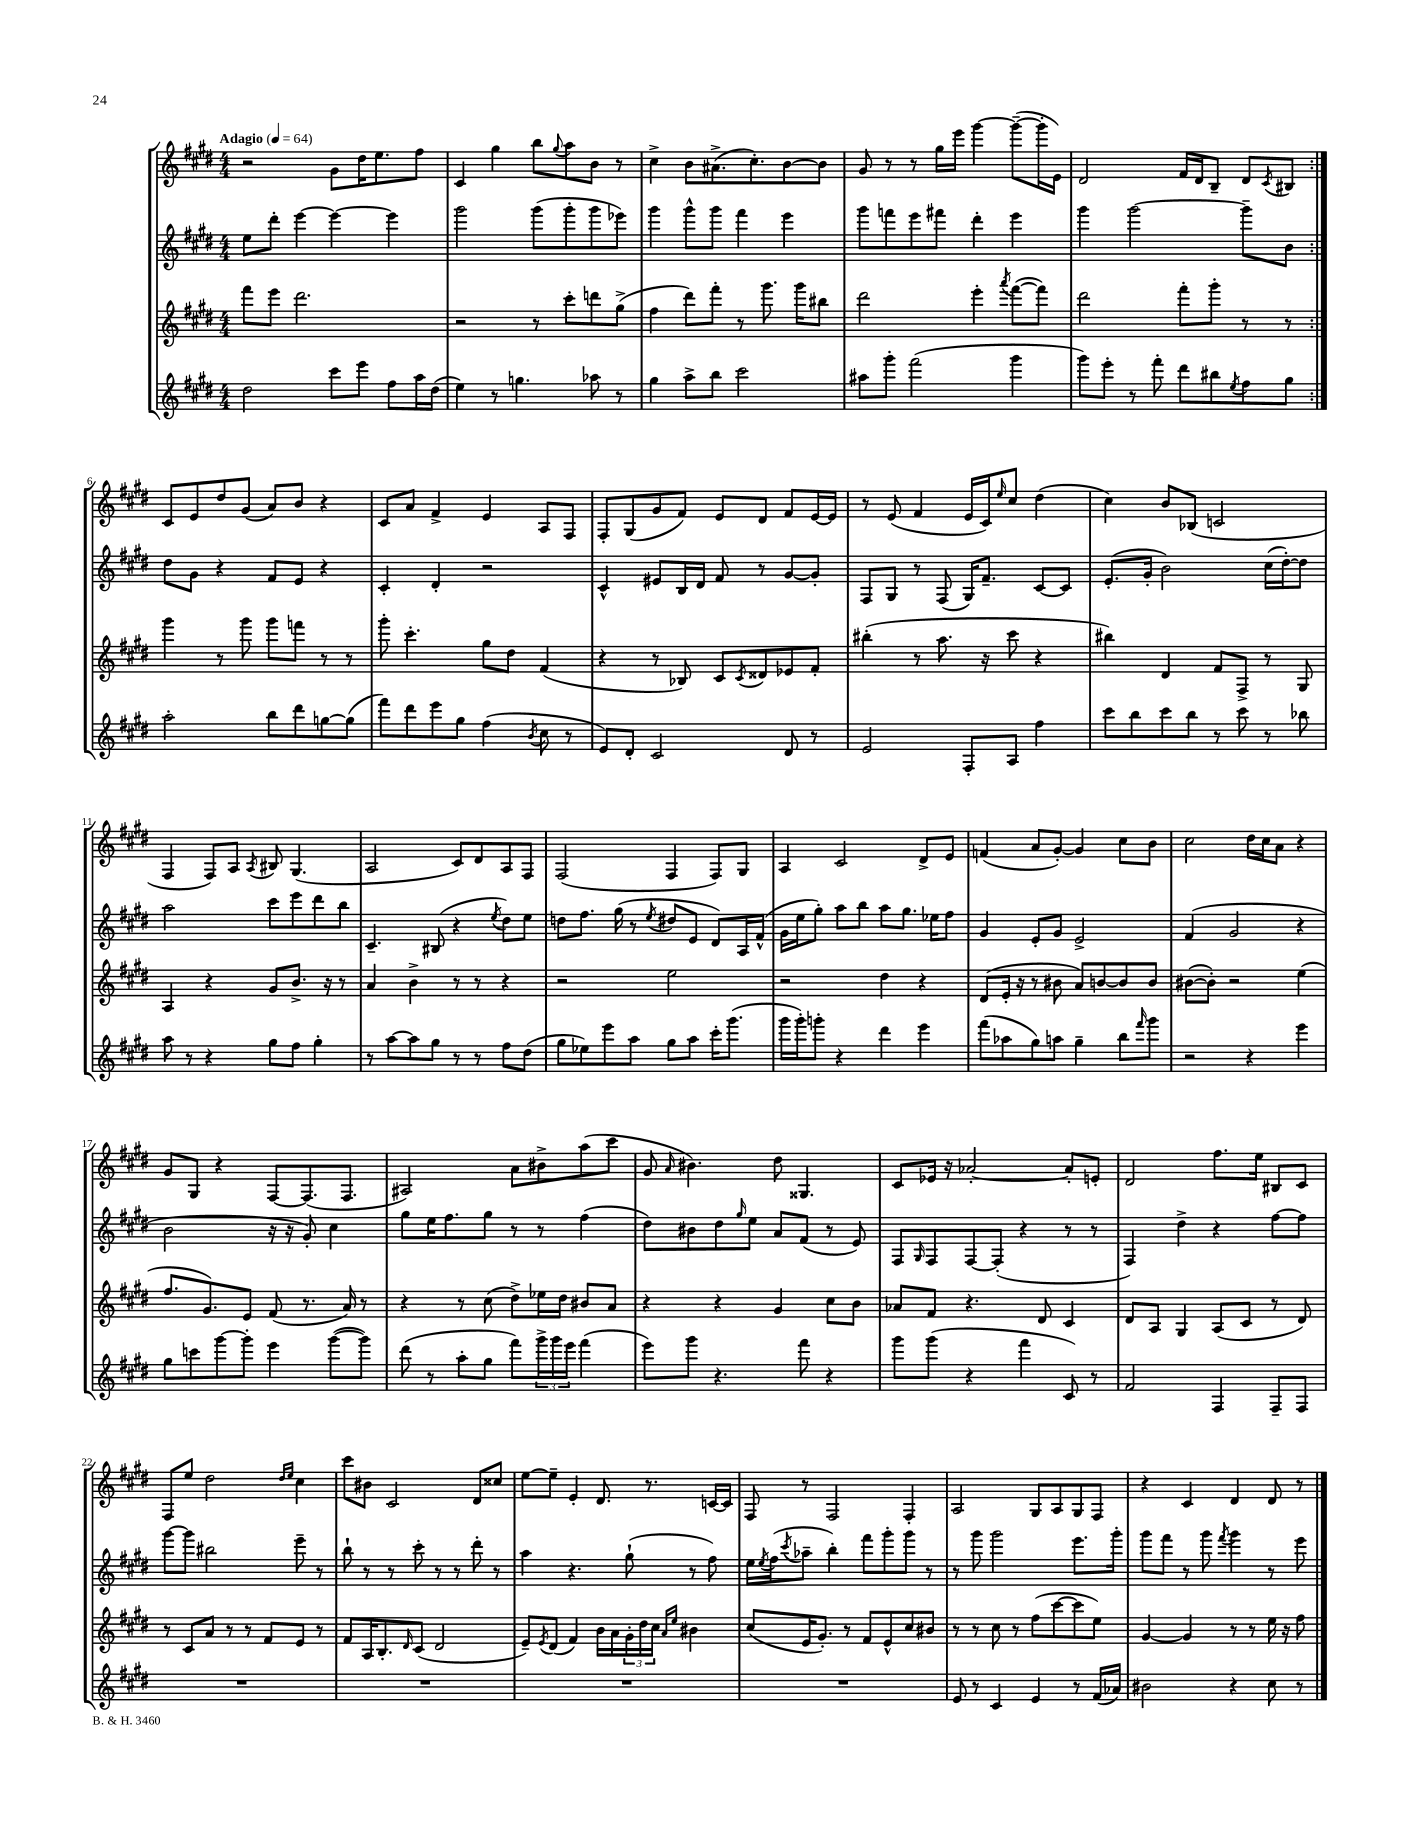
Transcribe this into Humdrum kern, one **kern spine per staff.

**kern	**kern	**kern	**kern
*part4	*part3	*part2	*part1
*staff4	*staff3	*staff2	*staff1
*clefG2	*clefG2	*clefG2	*clefG2
*k[f#c#g#d#]	*k[f#c#g#d#]	*k[f#c#g#d#]	*k[f#c#g#d#]
*M4/4	*M4/4	*M4/4	*M4/4
*MM64	*MM64	*MM64	*MM64
=1	=1	=1	=1
!	!	!	!LO:TX:a:B:t=Adagio
2dd#\	8fff#\L	8ee\L	2r
.	8eee\J	8ddd#'\J	.
.	2.ddd#\	[4eee\	.
8ccc#\L	.	4eee\_	8g#\L
8eee\J	.	.	16dd#\K
.	.	.	8.ee\
8ff#\L	.	4eee\]	.
16aa\L	.	.	8ff#\J
(16dd#\JJ	.	.	.
=2	=2	=2	=2
4ee\)	2r	2ggg#\	4c#/
8r	.	.	4gg#\
4.ggn\	.	.	.
.	8r	(8ggg#\L	8bb\L
.	.	.	8qqgg#/
.	8ccc#'\L	8ggg#'\	8aa\
8aa-X\	8dddn\	8ggg#\	8b\J
8r	(8gg#^\J	8eee-X\J)	8r
=3	=3	=3	=3
4gg#\	4ff#\	4ggg#\	4cc#^\
8aa^\L	8ddd#\L)	8ggg#^^\L	8b\L
8bb\J	8fff#'\J	8ggg#\J	(8.a#X^\
2ccc#\	8r	4fff#\	.
.	.	.	8.cc#'\)
.	8.ggg#\	.	.
.	.	4eee\	[8b\
.	16ggg#\KL	.	.
.	8bb#X\J	.	8b\J]
=4	=4	=4	=4
8aa#X\L	2ddd#\	8ggg#\L	8g#/
8ggg#'\J	.	8fffn\	8r
(2fff#\	.	8eee\	8r
.	.	8fff#X\J	16gg#\LL
.	.	.	16eee\JJ
.	4eee'\	4ddd#'\	[4ggg#\
.	8qaaa/	.	.
4ggg#\	([8fff#\L	4eee\	(8ggg#~\L_
.	8fff#\J])	.	16ggg#'\L]
.	.	.	16e\JJ)
=5	=5	=5	=5
8ggg#\L)	2ddd#\	4ggg#\	2d#/
8eee'\J	.	.	.
8r	.	[2ggg#\	.
8fff#'\	.	.	.
8ddd#\L	8fff#'\L	.	16f#/LL
.	.	.	16d#/J
8bb#X\	8ggg#'\J	.	8B~/J
8qee/	.	.	.
8ff#\	8r	8ggg#~\L]	8d#/L
.	.	.	8qc#/
8gg#\J	8r	8b\J	8B#X/J
!!LO:LB:g=z
=6:|!	=6:|!	=6:|!	=6:|!
2aa'\	4ggg#\	8dd#\L	8c#/L
.	.	8g#\J	8e/
.	8r	4r	8dd#/
.	8ggg#\	.	(8g#/J
8bb\L	8ggg#\L	8f#/L	8a/L)
8ddd#\	8fffn\J	8e/J	8b/J
[8ggn\	8r	4r	4r
(8gg\J]	8r	.	.
=7	=7	=7	=7
8fff#\L)	8ggg#'\	4c#'/	8c#/L
8ddd#\	4.ccc#'\	.	8a/J
8eee\	.	4d#'/	4f#^/
8gg#\J	.	.	.
(4ff#\	8gg#\L	2r	4e/
.	8dd#\J	.	.
8qb/	.	.	.
8cc#\	(4f#/	.	8A/L
8r	.	.	8F#/J
=8	=8	=8	=8
8e/L)	4r	4c#^^/	8F#'/L
8d#'/J	.	.	(8G#/
2c#/	8r	8e#X/L	8g#/
.	8B-X/)	16B/L	8f#/J)
.	.	16d#/JJ	.
.	8c#/L	8f#/	8e/L
.	8qc#/	.	.
.	8d##X/	8r	8d#/J
8d#/	8e-X/	[8g#/L	8f#/L
8r	8f#'/J	8g#'/J]	[16e/L
.	.	.	16e/JJ]
=9	=9	=9	=9
2e/	(4bb#X'\	8F#/L	8r
.	.	8G#/J	(8e/
.	8r	8r	4f#/
.	8.aa\	(8F#/	.
8F#'/L	.	16G#/KL)	16e/LL
.	16r	8.f#~/J	16c#/J)
.	.	.	16qqee/
8A/J	8ccc#\	.	8cc#/J
4ff#\	4r	[8c#/L	(4dd#\
.	.	8c#/J]	.
=10	=10	=10	=10
8ccc#\L	4bb#X\)	(8.e'/L	4cc#\)
8bb\	.	.	.
.	.	16g#'/Jk	.
8ccc#\	4d#/	2b\)	8b/L
8bb\J	.	.	(8B-X/J
8r	8f#/L	.	2cn/
8ccc#\	8F#^/J	.	.
8r	8r	(16cc#\LL	.
.	.	[16dd#'\J)	.
8bb-X\	8G#/	8dd#\J]	.
!!LO:LB:g=z
=11	=11	=11	=11
8aa\	4A/	2aa\	4F#/
8r	.	.	.
4r	4r	.	8F#/L)
.	.	.	8A/J
.	.	.	8qA/
8gg#\L	8g#/L	8ccc#\L	8B#X/
8ff#\J	8.b^/J	8eee\	(4.G#/
4gg#'\	.	8ddd#\	.
.	16r	.	.
.	8r	8bb\J	.
=12	=12	=12	=12
8r	4a/	4.c#~/	2A/
[8aa\L	.	.	.
8aa\]	4b^\	.	.
8gg#\J	.	(8B#X/	.
8r	8r	4r	8c#/L)
8r	8r	.	8d#/
.	.	8qee/	.
8ff#\L	4r	8dd#\L)	8A/
(8dd#\J	.	8ee\J	8F#/J
=13	=13	=13	=13
8gg#\L	2r	8ddn\L	(2F#/
8ee-X\)	.	8.ff#\J	.
8eee\	.	.	.
.	.	(16gg#\	.
8aa\J	.	8r	.
.	.	8qee/	.
8gg#\L	2ee\	8dd#X/L	4F#/
8aa\J	.	8e/J	.
16ccc#'\KL	.	8d#/L)	8F#/L)
(8.ggg#\J	.	.	.
.	.	16A/L	8G#/J
.	.	(16f#^^/JJ	.
=14	=14	=14	=14
16ggg#\LL	2r	16g#\LL	4A/
16ggg#'\J)	.	16ee\J	.
8gggn'\J	.	8gg#'\J)	.
4r	.	8aa\L	2c#/
.	.	8bb\J	.
4ddd#\	4dd#\	8aa\L	.
.	.	8.gg#\J	.
4eee\	4r	.	8d#^/L
.	.	16ee-X\KL	.
.	.	8ff#\J	8e/J
=15	=15	=15	=15
(8fff#\L	(8d#/L	4g#/	(4fn/
8aa-X\	16e'/Jk	.	.
.	16r	.	.
8gg#\)	8r	8e'/L	8a/L
8aan\J	8b#X\	8g#/J	[8g#'/J)
4gg#~\	8a/L)	2e^/	4g#/]
.	[8bn/	.	.
8bb\L	8b/]	.	8cc#\L
16qqfff#/	.	.	.
8ggg#\J	8b/J	.	8b\J
=16	=16	=16	=16
2r	([8b#X\L	(4f#/	2cc#\
.	8b#'\J])	.	.
.	2r	2g#/	.
4r	.	.	16dd#\LL
.	.	.	16cc#\J
.	.	.	8a\J
4eee\	(4ee\	4r	4r
!!LO:LB:g=z
=17	=17	=17	=17
8gg#\L	8.ff#/L	2b\	8g#/L
8cccn\	.	.	8G#/J
.	8.g#/)	.	.
[8ggg#\	.	.	4r
8ggg#'\J]	8e/J	.	.
4eee\	(8f#/	16r	[8F#/L
.	.	16r	.
.	8.r	8g#'/)	(8.F#/]
([8ggg#\L	.	4cc#\	.
.	16a/)	.	8.F#/J
8ggg#\J])	8r	.	.
=18	=18	=18	=18
(8ddd#\	4r	8gg#\L	2A#X/)
8r	.	16ee\K	.
.	.	8.ff#\	.
8aa'\L	8r	.	.
8gg#\J	(8cc#\	8gg#\J	.
8fff#\L)	8dd#^\L)	8r	8a\L
24ggg#^\L	16ee-X\L	8r	8b#X^\
24ggg#\	.	.	.
.	16dd#\JJ	.	.
24eee\JJ	.	.	.
(4fff#\	8b#X/L	(4ff#\	(8aa\
.	8a/J	.	8ccc#\J
=19	=19	=19	=19
8eee\L)	4r	8dd#\L)	8g#/
.	.	.	16qqa/
8ggg#\J	.	8b#X\	4.b#X\)
4.r	4r	8dd#\	.
.	.	16qqgg#/	.
.	.	8ee\J	.
.	4g#/	8a/L	8dd#\
8fff#\	.	(8f#/J	4.G##X/
4r	8cc#\L	8r	.
.	8b\J	8e/)	.
=20	=20	=20	=20
8ggg#\L	8a-X/L	8F#/L	8c#/L
.	.	16qqG#/	.
(8ggg#\J	8f#/J	8F#/	16e-X/Jk
.	.	.	16r
4r	4.r	[8F#/	[2a-X'/
.	.	(8F#'/J]	.
4fff#\	.	4r	.
.	8d#/	.	.
8c#/)	4c#/	8r	8a-'/L]
8r	.	8r	8en'/J
=21	=21	=21	=21
2f#/	8d#/L	4F#/)	2d#/
.	8A/J	.	.
.	4G#/	4dd#^\	.
4F#/	(8A/L	4r	8.ff#\L
.	8c#/J	.	.
.	.	.	16ee\Jk
8F#~/L	8r	[8ff#\L	8B#X/L
8F#/J	8d#/)	8ff#\J]	8c#/J
!!LO:LB:g=z
=22	=22	=22	=22
1r	8r	[8ggg#\L	8F#/L
.	8c#/L	8ggg#\J]	8ee/J
.	8a/J	2bb#X\	2dd#\
.	8r	.	.
.	8r	.	.
.	8f#/L	.	.
.	.	.	16qqdd#/LL
.	.	.	16qqee/JJ
.	8e/J	8eee~\	4cc#\
.	8r	8r	.
=23	=23	=23	=23
1r	8f#/L	8bb`\	8ccc#\L
.	16A/K	8r	8b#X\J
.	8.B'/	.	.
.	.	8r	2c#/
.	16qqd#/	.	.
.	(8c#/J	8ccc#'\	.
.	2d#/	8r	.
.	.	8r	.
.	.	8ddd#'\	8d#/L
.	.	8r	8cc##X/J
=24	=24	=24	=24
1r	8e~/L)	4aa\	[8ee\L
.	8qe/	.	.
.	(8d#/J	.	8ee~\J]
.	4f#/)	4.r	4e'/
.	16b\LL	.	8.d#/
.	16a\	.	.
.	24g#'\	(8gg#`\	.
.	24dd#\	.	.
.	.	.	8.r
.	24cc#\JJ	.	.
.	16qqa/LL	.	.
.	16qqee/JJ	.	.
.	4b#X\	8r	.
.	.	8ff#\)	[16cn/LL
.	.	.	16c/JJ]
=25	=25	=25	=25
1r	(8cc#/L	16ee\LL	8F#/
.	.	8qee/	.
.	.	(16ff#\J	.
.	.	8qccc#/	.
.	16e/K	8aa-X~\J	8r
.	8.g#'/J)	.	.
.	.	4bb'\)	2F#/
.	8r	.	.
.	8f#/L	8fff#\L	.
.	8e^^/	8ggg#'\	.
.	8cc#/	8ggg#\J	4F#'/
.	8b#X/J	8r	.
=26	=26	=26	=26
8e/	8r	8r	2A/
8r	8r	8ggg#\	.
4c#/	8cc#\	2ggg#\	.
.	8r	.	.
4e/	(8ff#\L	.	8G#/L
.	[8ccc#\	.	8A/
8r	8ccc#\]	8.eee\L	8G#/
(16f#/LL	8ee\J)	.	8F#/J
16a-X/JJ)	.	16ggg#'\Jk	.
=27	=27	=27	=27
2b#X\	[4g#/	8ggg#\L	4r
.	.	8fff#\J	.
.	4g#/]	8r	4c#/
.	.	8ggg#\	.
.	.	8qfff#/	.
4r	8r	4ggg#\	4d#/
.	8r	.	.
8cc#\	16ee\	8r	8d#/
.	16r	.	.
8r	8ff#\	8eee\	8r
==	==	==	==
*-	*-	*-	*-
